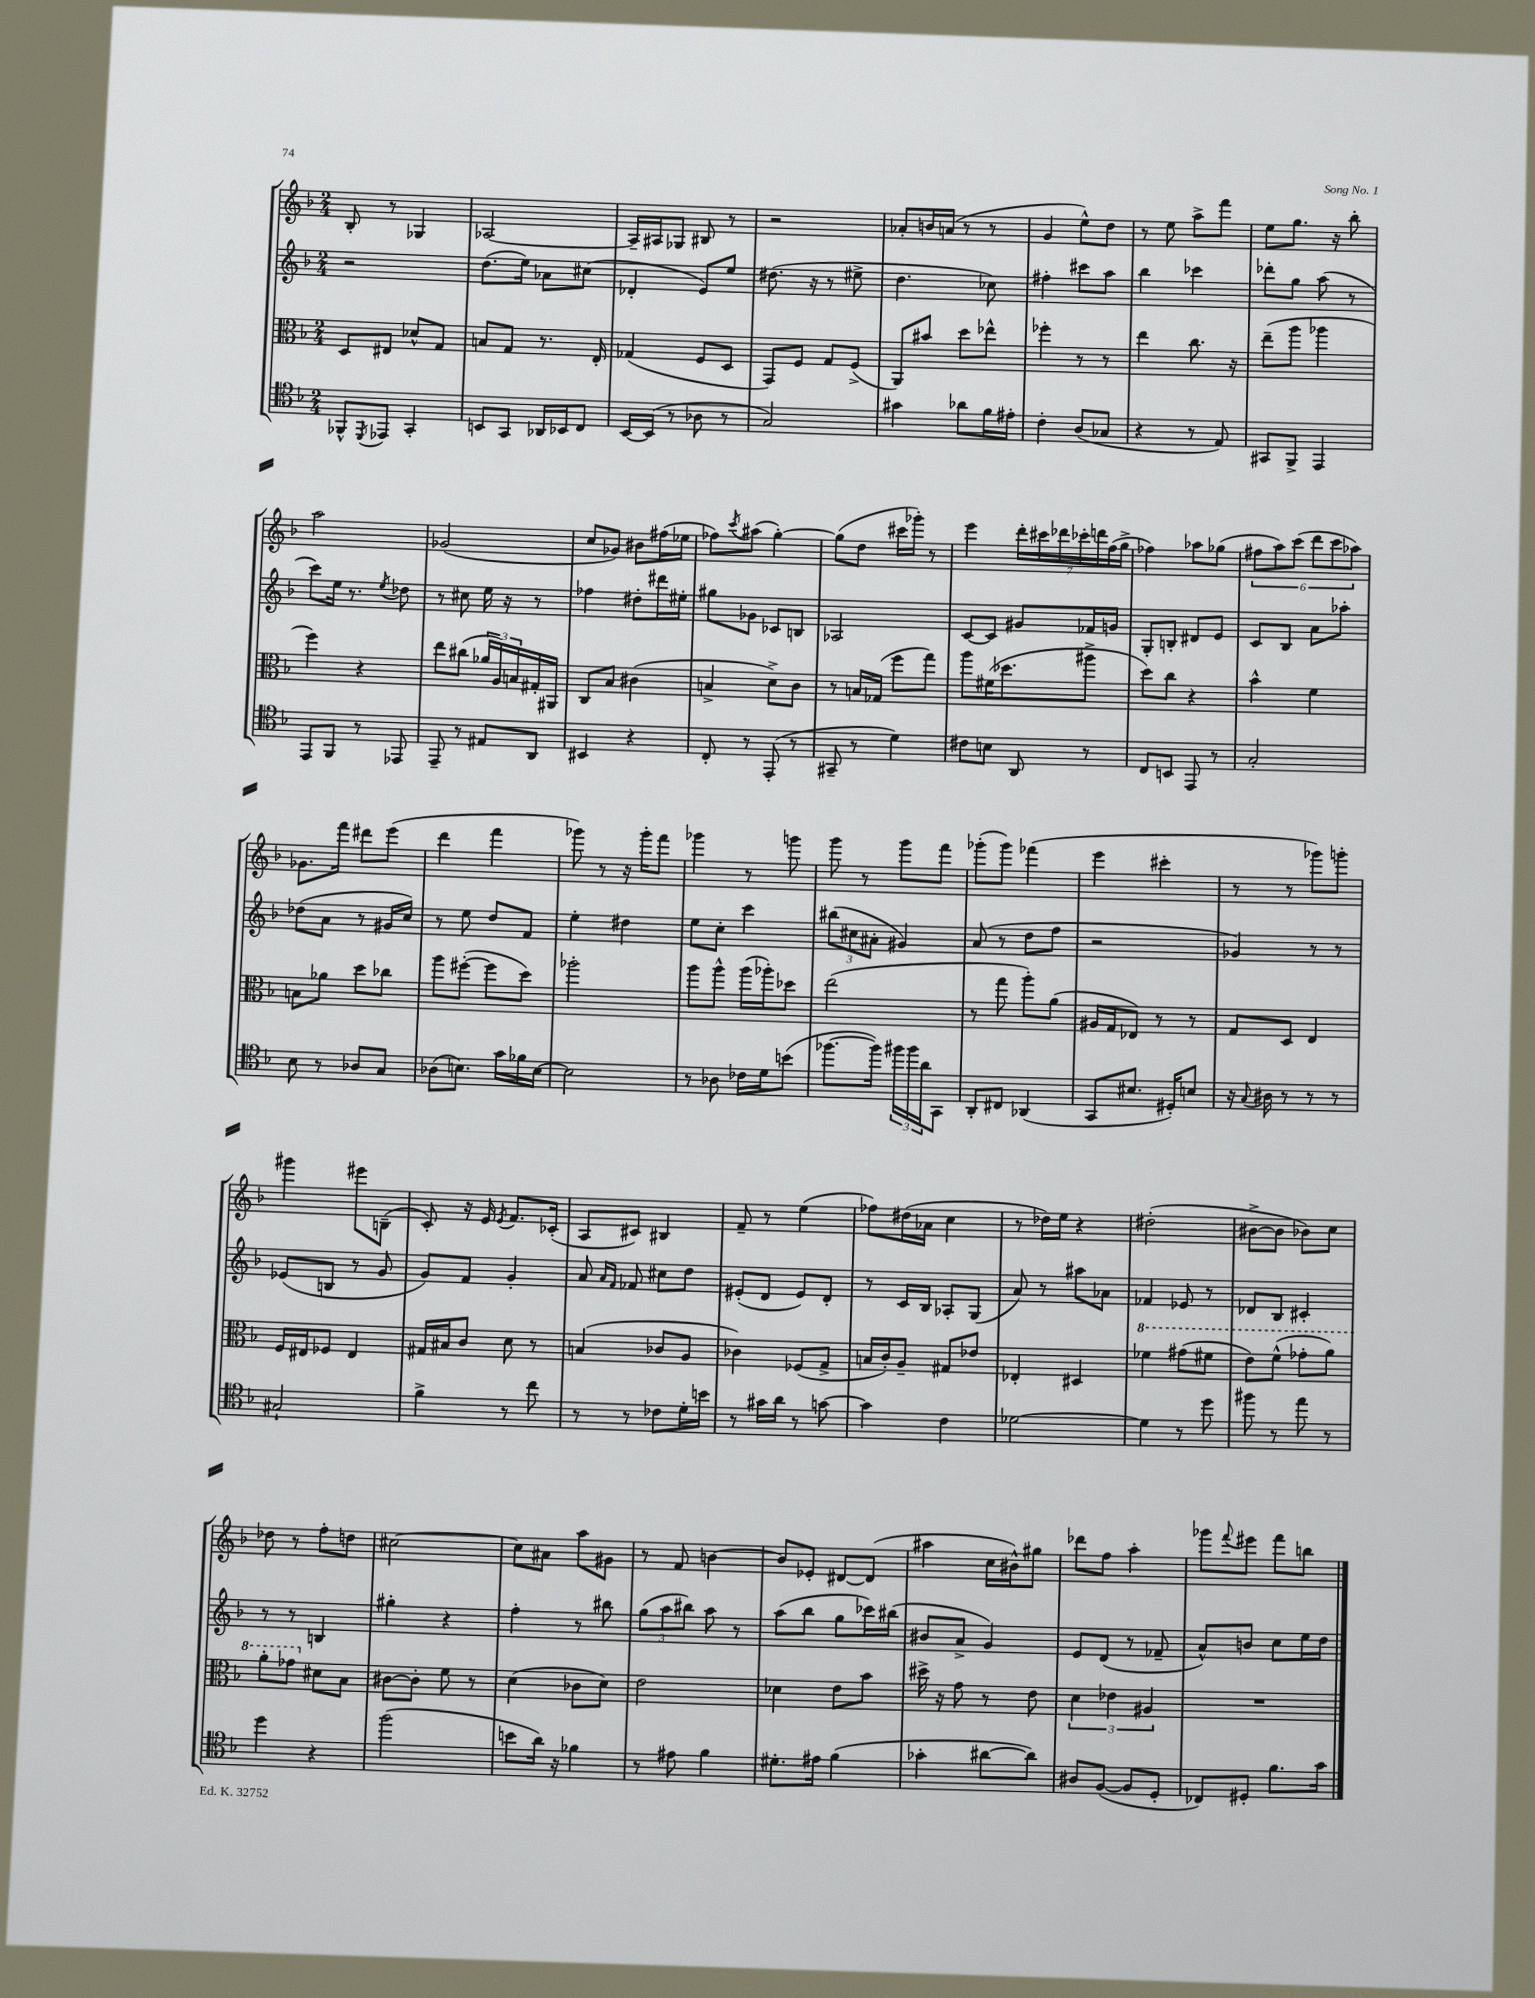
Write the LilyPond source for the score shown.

<<
\new StaffGroup <<
\new Staff = "s0" {
    \clef treble \key f \major \numericTimeSignature \time 2/4
    bes8-. r8 ges4 |
    aes2~ |
    aes16-- ais16 ges8 bis8 r8 |
    r2 |
    aes'8-. b'16 a'16( r8 r8 |
    g'4 e''8-^) d''8 |
    r8 e''8 a''8-> f'''8 |
    e''8 g''8. r16 bes''8-. |
    a''2 |
    ges'2( |
    c''8 ges'8) bis'8 fis''16( ees''16 |
    fes''8) \acciaccatura { c'''8 } ais''8( g''4~-.) |
    g''8( d''8 cis'''16 ges'''16-.) r8 |
    e'''4 \tuplet 7/4 { d'''16-. cis'''16 des'''16 ces'''16-. d'''16 f''16( g''16-> } |
    fes''4) aes''8 ges''8( |
    \tuplet 6/4 { fis''8 a''8) c'''8( d'''8 c'''8 aes''8) } |
    ges'8. f'''16 dis'''8 e'''8( |
    d'''4 f'''4 |
    ges'''8) r8 r16 ges'''16-. f'''8 |
    ges'''4 r8 g'''8 |
    g'''8 r8 g'''8 f'''8 |
    ges'''8-.( ges'''8) fes'''4( |
    e'''4 cis'''4-. |
    r8 r8 ges'''8) g'''8-. |
    gis'''4 eis'''8 b8--( |
    c'8-.) r16 e'16 \acciaccatura { e'8 } f'8. ces'16-.( |
    a8 cis'8) bis4 |
    f'8-- r8 e''4( |
    fes''8) dis''16( aes'16 c''4 |
    r8 des''16) e''16 r4 |
    dis''2-.( |
    bis'8~-> bis'8 bes'8) c''8 |
    des''8 r8 f''8-. d''8 |
    cis''2~ |
    cis''8 ais'8 a''8 gis'8 |
    r8 f'8 b'4~ |
    b'8 ees'8-. dis'8~ dis'8( |
    ais''4 c''16 bis'16-^) gis''8 |
    des'''8 f''8 a''4-. |
    ges'''8 \appoggiatura { f'''8 } eis'''8 f'''8 b''8 \bar "|." |
}
\new Staff = "s1" {
    \clef treble \key f \major \numericTimeSignature \time 2/4
    r2 |
    d''8.( e''16) aes'8 cis''8( |
    des'4-. e'8) e''8 |
    dis''8.( r16 r8 eis''8-> |
    d''4. ces''8) |
    fis''4-. cis'''8 a''8 |
    bes''4 ces'''4 |
    des'''8-. g''8 a''8( r8 |
    c'''8) e''16 r8. \acciaccatura { e''8 } des''8 |
    r8 cis''8 e''16 r16 r8 |
    fes''4 dis''8-. dis'''16 eis''16-. |
    gis''8 ges'8 ces'8 b8 |
    aes2 |
    c'8~ c'8 gis'8 fes'16 g'16 |
    g8-. b8-. dis'8 e'8 |
    c'8 bes8 a'8 aes''8-. |
    des''8( a'8 r8 gis'16 c''16) |
    r8 e''8 d''8 f'8 |
    e''4-. dis''4 |
    e''8 c''8-. c'''4 |
    \tuplet 3/2 { bis''8( cis''8 ais'8-. } gis'4) |
    a'8( r8 d''8 f''8 |
    r2 |
    ges'4) r8 r8 |
    ees'8( b8 r8 g'8 |
    g'8) f'8 g'4-. |
    a'8 \grace { a'16 f'16 } fes'8 cis''8 d''8 |
    eis'8-.( d'8 eis'8) d'8-. |
    r8 c'16 bes16 aes8-. g8( |
    a'8) r8 ais''8 aes'8 |
    fes'4 ees'8 r8 |
    des'8 bes8 cis'4-. |
    r8 r8 b4 |
    gis''4-. r4 |
    f''4-. r8 bis''8 |
    \tuplet 3/2 { g''8( a''8 bis''8) } a''8 r8 |
    a''8( bes''8 g''8 ces'''16) bis''16( |
    bis'8 a'8-> g'4) |
    e'8 d'8( r8 fes'8-- |
    a'8-^) b'8 c''8 e''16 d''16 \bar "|." |
}
\new Staff = "s2" {
    \clef alto \key f \major \numericTimeSignature \time 2/4
    d8 eis8 des'8-^ g8 |
    b8 g8 r8. e16-. |
    ges4( f8 d8 |
    g,8) f8 g8 f8->( |
    a,8) bis'8 d''8 ees''8-^ |
    fes''4-. r8 r8 |
    e''4 c''8. r16 |
    e''8--( a''8 aes''4 |
    f''4) r4 |
    e''8 cis''8( \tuplet 3/2 { aes'16 a16) b16 } gis16-. ais,16 |
    c8 bes8 cis'4( |
    b4-> d'8->) c'8 |
    r8 b16 ges16( f''8 g''8) |
    a''8 fis'16( des''8. ais''8-> |
    d''8) c''8 r4 |
    bes'4-^ f'4 |
    b8 aes'8 d''8 ces''8 |
    a''8 fis''8~-.( fis''8 d''8) |
    aes''2-. |
    a''8 a''8-^ a''16( aes''16-.) des''8 |
    e''2( |
    r8 g''8 a''8-.) a'8( |
    ais16 g16 ees8) r8 r8 |
    g8 d8 e4 |
    f16 eis16 fes8 eis4 |
    gis16 bis16 c'8 d'8 r8 |
    b4( ces'8 a8 |
    ces'4) fes8( g8-> |
    b16 c'16-.) a8-- gis8 ees'8 |
    ees4-. dis4 |
    \ottava #1 fes''4 gis''8( fis''8 |
    e''8) f''8-^( ges''8-. a''8) |
    a''8-. ges''8 \ottava #0 dis'8 bes8 |
    cis'8~ cis'8-. f'8 r8 |
    d'4( ces'8 d'8) |
    e'2 |
    des'4 e'8 bes'8 |
    dis''16-> r16 g'8 r8 e'8 |
    \tuplet 3/2 { d'4 ees'4 ais4 } |
    R2 \bar "|." |
}
\new Staff = "s3" {
    \clef tenor \key f \major \numericTimeSignature \time 2/4
    fes,8-^ \acciaccatura { d,8 } ees,8 g,4-. |
    b,8 g,8 aes,16 bes,16 c8 |
    bes,16~ bes,16( r8 aes8 r8 |
    g2) |
    gis'4 aes'8 f'16 eis'16-. |
    c'4-. a8( ges8 |
    r4 r8 e8) |
    gis,8 f,8-> e,4 |
    e,8 f,8 r8 ees,8 |
    e,8-- r8 eis8 a,8 |
    bis,4 r4 |
    c8-. r8 e,8-.( r8 |
    gis,8-- r8 d'4) |
    cis'8 b8 a,8 r8 |
    c8 b,8 e,8 r8 |
    g2-. |
    bes8 r8 aes8 g8 |
    aes8( b8.) g'16 fes'16 b16~ |
    b2 |
    r8 aes8 ces'16 d'16 b'8( |
    fes''8.~ fes''16) \tuplet 3/2 { fis''16 fis''16 a'16 } g,8 |
    a,8-. cis8 aes,4( |
    g,8 bis8. dis16-.) b8 |
    r16 \appoggiatura { g8 } ais16 r8 r8 r8 |
    gis2-! |
    f'4-> r8 c''8 |
    r8 r8 ces'8 d'16-. b'16 |
    r8 gis'16 a'16 r8 g'8~ |
    g'4 c'4 |
    des'2~ |
    des'4 r8 d''8 |
    fis''8 r8 e''8 r8 |
    d''4 r4 |
    f''2( |
    b'8 a'16) r16 fes'4 |
    r8 eis'8 f'4 |
    dis'8.-. eis'16 f'4( |
    ges'4-. ais'8~ ais'8) |
    ais8 f8~( f8 d8-. |
    ces8) dis8-. f'8. g'16 \bar "|." |
}
>>
>>
\layout { \context { \Score \remove "Bar_number_engraver" } }
